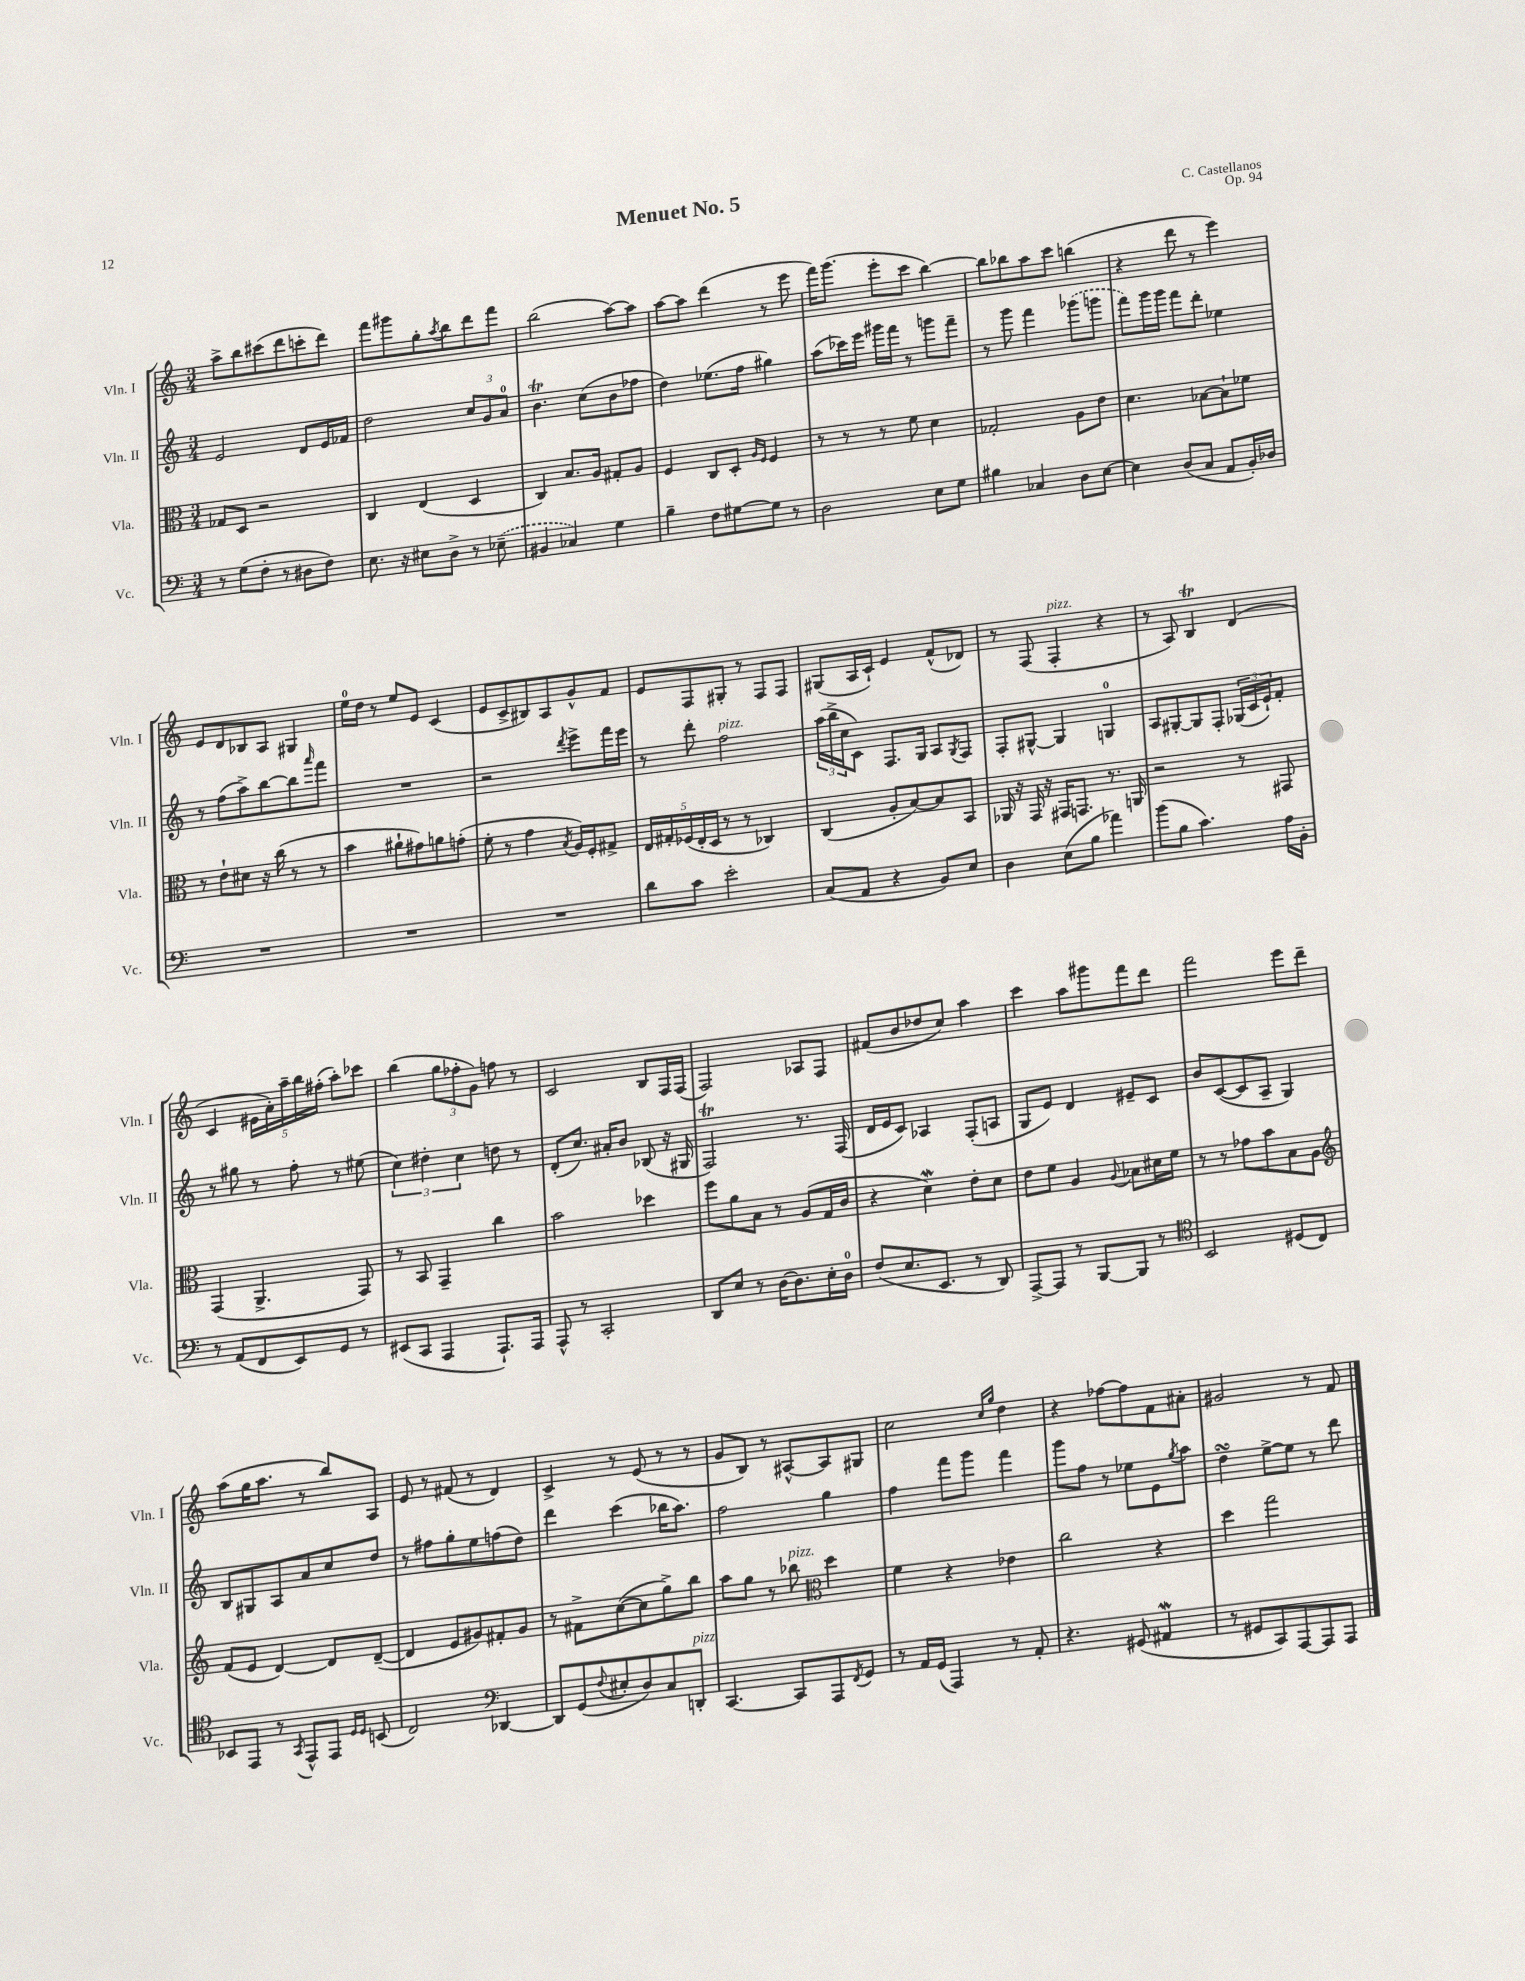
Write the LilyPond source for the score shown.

\header { title = "Menuet No. 5" composer = "C. Castellanos" opus = "Op. 94" }
<<
\new StaffGroup <<
\new Staff = "s0" \with { instrumentName = "Vln. I" shortInstrumentName = "Vln. I" } {
    \clef treble \key c \major \numericTimeSignature \time 3/4
    a''8-> b''8 cis'''8( d'''8 c'''8-. d'''8) |
    f'''8 gis'''8 g''8-. \acciaccatura { a''8 } b''8 d'''8 f'''8 |
    b''2( a''8~) a''8 |
    a''8~ a''8 d'''4( r8 e'''8 |
    f'''16) g'''8.( e'''8-. c'''8 b''4~) |
    b''8 bes''8 a''8 c'''8 b''4( |
    r4 d'''8 r8 e'''4) |
    e'8 d'8 bes8 a8 gis4 |
    e''16-0 d''16 r8 e''8 e'8 c'4( |
    e'8 c'8-> bis8) a8 g'8-^ f'8 |
    e'8 f8 gis8-. r8 f8 f8 |
    gis8( a16 c'16-!) e'4 f'8-^( des'8) |
    r8 f8( f4-.^\markup { \italic "pizz." } r4 |
    r8 a8) b4\trill d'4( |
    c'4 \tuplet 5/4 { eis'16 a'16-.) a''16-- b''16 fis''16-.( } a''8-.) ces'''8 |
    b''4( \tuplet 3/2 { g''8 fes''8-. g'8) } f''8 r8 |
    c'2 b8 f16 f16( |
    f2) aes8 f8 |
    fis'8( b'8 des''8 c''8) a''4 |
    c'''4 a''8 gis'''8 f'''8 d'''8 |
    f'''2 e'''8 d'''8-- |
    a''8( g''16 a''8. r8 b''8) a8 |
    e'8 r8 fis'8( r8 d'4) |
    c'4-> r8 e'8( r8 r8 |
    g'8 b8) r8 ais8~-^ ais8 gis8 |
    c''2 \grace { c''16 g''16 } d''4 |
    r4 fes''8~ fes''8 f'8 ais'8-. |
    gis'2 r8 f'8 \bar "|." |
}
\new Staff = "s1" \with { instrumentName = "Vln. II" shortInstrumentName = "Vln. II" } {
    \clef treble \key c \major \numericTimeSignature \time 3/4
    e'2 d'8 e'16 fes'16 |
    d''2 \tuplet 3/2 { c''8 g'8 a'8-0 } |
    b'4.\trill c''8( b'8 fes''8 |
    d''4) ees''8.( f''16 gis''4) |
    a''8( ces'''16) e'''16 gis'''16 f'''16 r8 g'''8 f'''8-- |
    r8 g'''8 f'''4 \once \slurDashed ges'''8( g'''8 |
    f'''8) g'''16 g'''16 f'''8 d'''8-. ees''4 |
    r8 f''8( a''8->) b''8~ b''8 \grace { a'''16 } f'''8 |
    R2. |
    r2 \acciaccatura { d'''8 } e'''8-> f'''16 e'''16 |
    r8 d'''8-. f''2^\markup { \italic "pizz." } |
    \tuplet 3/2 { a''16( b''16-> c''16 } c'8) f8. g16 a8 \acciaccatura { g8 } f8 |
    f8-. gis8~-^ gis4 g4-0 |
    a8 gis8~-. gis8 f8-. \tuplet 3/2 { ges16( c'16 e'16-!) } f'8-. |
    r8 gis''8 r8 f''8-. r8 eis''8( |
    \tuplet 3/2 { c''4) dis''4-. c''4 } d''8 r8 |
    d'8-.( c''8.) ais'16-. b'8 bes8( r16 gis16 |
    f2\trill) r8. f16( |
    d'16 e'16 c'8) aes4 f8-.( a8 |
    g8 e'8) d'4 eis'8-- c'8 |
    b'8 c'8~( c'8 a8-- g4) |
    b8 gis8 a8 a'8 c''8 d''8 |
    r8 fis''8 g''8-. e''8 f''8( d''8) |
    d'''4 c'''4( bes''16 a''8.) |
    f''2 g''4 |
    f''4 f'''8 g'''8 f'''4 |
    g'''8 f''8 r8 ees''8 e'8 \acciaccatura { g''8 } a''8 |
    d''4\turn e''8~-> e''8 r8 d'''8 \bar "|." |
}
\new Staff = "s2" \with { instrumentName = "Vla." shortInstrumentName = "Vla." } {
    \clef alto \key c \major \numericTimeSignature \time 3/4
    ges8 d8 r2 |
    c4 e4( d4 |
    c4) b8. a16 gis8-. a8 |
    f4 c8 d8-. \grace { a16 f16 } f4 |
    r8 r8 r8 f'8 d'4 |
    ges2-. a8 e'8 |
    d'4. bes8~ bes8-! fes'8 |
    r8 e'8-! dis'8 r16 c''16( r8 r8 |
    b'4 ais'8-! gis'8) a'8 g'8-.( |
    f'8-. r8 g'4 \acciaccatura { b8 } a16) f16-. gis8-> |
    \tuplet 5/4 { e16 gis16-. fes16( e16-. d16 } r8 r8 ces4) |
    c4( a8-. b8~) b8 b,8 |
    aes,16 r16 g,16 r16 gis,16 g,8. r8. a,16 |
    r2 r8 gis,8 |
    g,4( a,4.-> g,8) |
    r8 b,8 g,4-- c''4 |
    b'2 des''4 |
    f''8 a'8 b8 r8 a8( g16 c'16 |
    r4 d'4\mordent) e'8-. d'8 |
    e'8 f'8 a4 \appoggiatura { a8 } bes8 dis'16 f'16 |
    r8 r8 ges'8 b'8 b8 a8 |
    \clef treble f'8( e'8 d'4~) d'8 d'8~--( |
    d'4 e'8 gis'8) fis'8-. gis'8 |
    r8 fis'8-> c''8~( c''8 g''8->) b''8 |
    a''8 g''8 r8 bes''8^\markup { \italic "pizz." } \clef alto d''4 |
    f'4 r4 ees'4 |
    c''2 r4 |
    d''4 g''2 \bar "|." |
}
\new Staff = "s3" \with { instrumentName = "Vc." shortInstrumentName = "Vc." } {
    \clef bass \key c \major \numericTimeSignature \time 3/4
    r8 g8( f8-. r8 dis8 f8) |
    e8. r16 eis8 d8-> r8 \once \slurDashed ees8--( |
    bis,4 ces4) g4 |
    b4-- f8 gis8~ gis8 r8 |
    d2 e8 g8 |
    bis4 ces4 d8 e8~ |
    e4 d8( c8 a,8 b,16-.) des16 |
    R2. |
    R2. |
    R2. |
    d'8 c'8 e'2-. |
    c8( a,8 r4 b,8) e8 |
    d4 e8( b8 aes'4) |
    b'8( b8 c'4.) a16 b,16-. |
    r8 a,8( f,8 e,8) g,8 r8 |
    eis,8( c,8 a,,4 a,,8.-!) a,,16 |
    a,,8-^ r8 c,2-. |
    d,8 e8 r8 d16~ d8. e16-. d16-0 |
    f8( e8. e,8. r8 d,8) |
    a,,8~-> a,,8 r8 b,,8~ b,,8 r8 |
    \clef tenor b,2 dis8( c8) |
    bes,8 e,8 r8 \acciaccatura { g,8 } e,8-^ e,8 \grace { d16 d16 } b,8( |
    c2) \clef bass des,4~ |
    des,8 g,8( \appoggiatura { f8 } eis8-. d8) c8 d,8-.^\markup { \italic "pizz." } |
    c,4.~ c,8 a,,8 \acciaccatura { f,8 } g,8 |
    r8 a,16 g,16( a,,4) r8 a,8-. |
    r4. gis,8( ais,4\mordent |
    r8 gis,8 c,8) a,,8~ a,,8 a,,8 \bar "|." |
}
>>
>>
\layout { \context { \Score \remove "Bar_number_engraver" } }
